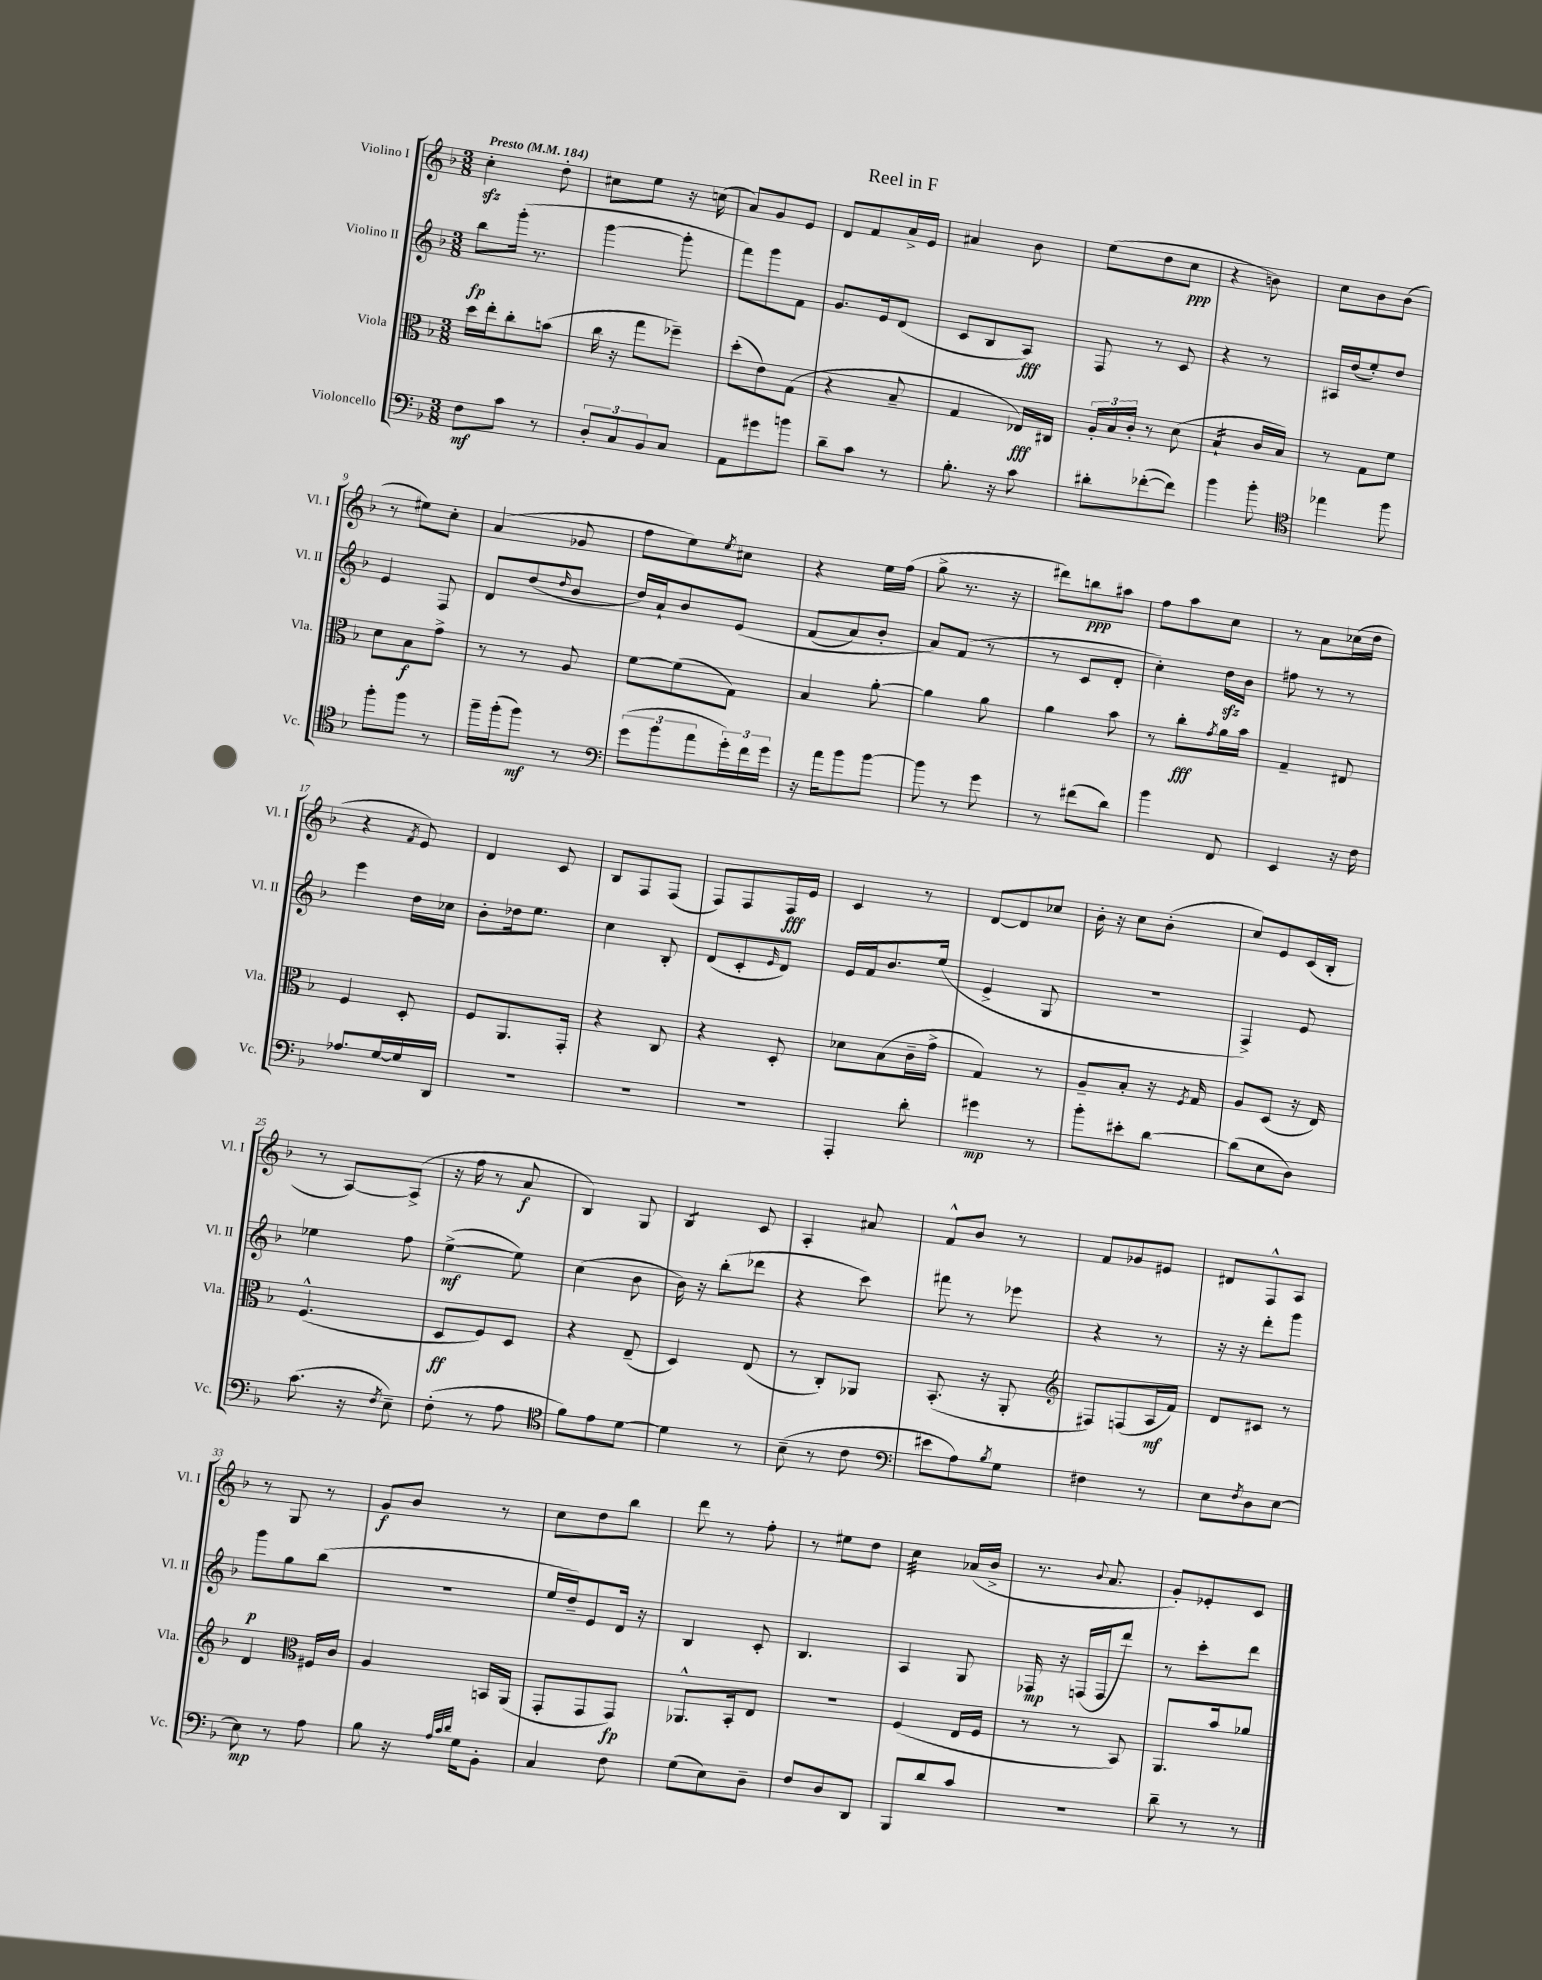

**kern	**kern	**kern	**kern
*staff4	*staff3	*staff2	*staff1
*clefF4	*clefC3	*clefG2	*clefG2
*k[b-]	*k[b-]	*k[b-]	*k[b-]
*M3/8	*M3/8	*M3/8	*M3/8
*MM184	*MM184	*MM184	*MM184
8F	16dd	8bb-	4cc'
.	16ee'	.	.
8c	8cc'	(16ggg'	.
.	.	8.r	.
8r	(8b	.	8dd'
=	=	=	=
12D'	16cc	[4ggg	8cc#
.	16r	.	.
12C	.	.	.
.	8gg	.	8ee
12BB-	.	.	.
8C	8ff-~)	8ggg']	16r
.	.	.	(16cc
=	=	=	=
8AA	(8dd'	8fff)	8a)
8g#	8e)	8ggg	8g
8b	(8G	8f	8e
=	=	=	=
8d~	4r	8.g	8d
8c	.	.	8f
.	.	16e	.
8r	8B-~	(8d	16a^
.	.	.	16e
=	=	=	=
8.B-'	4G	8c	4a#
.	.	8B-	.
16r	.	.	.
8c	16E-)	8A)	8b-
.	16C#	.	.
=	=	=	=
8d#'	24A'	8F	(8ee
.	24B-	.	.
.	24c'	.	.
([8f-'	8r	8r	8dd
8f-])	(8d	8c	8cc
=	=	=	=
4b-	4B-`	4r	4r
8b-'	16c	8r	8b)
.	16B-)	.	.
=	=	=	=
*clefC4	*	*	*
4ee-	8r	16A#	8cc
.	.	(16dd	.
.	8G	8ee')	8b-
8ff	8f	8dd	(8b-
=	=	=	=
8ff'	8d	4e	8r
8ff	8B-	.	8ee#)
8r	8g^	8F	8cc'
=	=	=	=
16ff~	8r	8d	(4a
(16ff'	.	.	.
8ff)	8r	(8dd	.
.	.	16qqdd	.
8r	8A	8b-	8g-
=	=	=	=
*clefF4	*	*	*
(12g	[8f	16dd)	8ff
.	.	16a`	.
12b-	.	.	.
.	(8f]	8b-	8ee)
12a	.	.	.
.	.	.	8qee
24g')	8G)	&(8e	8cc#
24f	.	.	.
24g	.	.	.
=	=	=	=
16r	4B-	(8f	4r
16a	.	.	.
8b-	.	8a)	.
[8b-	[8a'	8b-'	16ee
.	.	.	(16ff
=	=	=	=
8b-]	4a]	8a&)	8gg^
8r	.	(8f	8.r
8g	8a	8r	.
.	.	.	16r
=	=	=	=
8r	4a	8r	8ddd#)
(8f#	.	8c	8bb
8d)	8b-	8d'	8aa#
=	=	=	=
4b-	8r	4cc')	8ff
.	8cc'	.	8aa
.	8qg	.	.
8FF	16a	16dd	8cc
.	16b-	16b-	.
=	=	=	=
4EE	4G~	8ff#	8r
.	.	8r	8a
16r	8E#	8r	(16cc-
16F	.	.	16dd
=	=	=	=
8.A-	4F	4eee	4r
[16G	.	.	.
.	.	.	8qf
16G]	8D'	16dd	8e)
16DD	.	16cc-	.
=	=	=	=
4.r	8F	8b-'	4d
.	8.AA	16dd-	.
.	.	8.ee	.
.	.	.	8c
.	16GG'	.	.
=	=	=	=
4.r	4r	4cc	8B-
.	.	.	8F
.	8C	8B-'	(8F
=	=	=	=
4.r	4r	(8d	8F)
.	.	8c'	8F
.	.	16qqe	.
.	8D'	8d)	16F
.	.	.	16e
=	=	=	=
4AAA'	8d-	16e	4c
.	.	16f	.
.	(8B-	8.b-	.
8d'	16c~	.	8r
.	16g^	(16ee	.
=	=	=	=
4g#	4G)	4e^	[8d
.	.	.	8d]
8r	8r	8G	8cc-
=	=	=	=
8b-'	8A~	4.r	16b-'
.	.	.	16r
8e#'	8B-'	.	8cc
[8d	16r	.	(8b-'
.	8qF	.	.
.	16G	.	.
=	=	=	=
(8d]	8A	4F^)	8cc)
8E	(8D	.	8e
8D)	16r	8e	(16c
.	16E)	.	16B-'
=	=	=	=
(8.c	(4.F^^	4ee-	8r
.	.	.	[8A)
16r	.	.	.
8qF	.	.	.
8E~)	.	8ff	(8A^]
=	=	=	=
(8F'	8D	([4ee^	16r
.	.	.	16ff
8r	8F)	.	8r
8A	8D	8ee])	8a
=	=	=	=
*clefC4	*	*	*
8f)	4r	(4cc	4B-)
8e	.	.	.
[8d	(8E~	8b-	8G
=	=	=	=
4d]	4D)	16b-)	4B-
.	.	16r	.
.	.	(8bb-'	.
8r	(8E	8ddd-	8c
=	=	=	=
(8B-~	8r	4r	4A'
8r	8C')	.	.
8c	8AA-	8ccc)	8a#
=	=	=	=
*clefF4	*	*	*
8e#	(8.BB-'	8fff#	8f^^
8A)	.	8r	8b-
.	16r	.	.
8qB-	.	.	.
8G	8AA'	8eee-	8r
=	=	=	=
*	*clefG2	*	*
4F#	8F#)	4r	8f
.	(8F	.	8g-
8r	16A	8r	8e#
.	16f)	.	.
=	=	=	=
8E	8d	16r	8d#
.	.	16r	.
8qF	.	.	.
8D	8c#	8ddd'	8F^^
[8E	8r	8ggg	8A
=	=	=	=
8E]	4d	8ggg	8r
8r	.	8gg	8G
*	*clefC3	*	*
8A	16F#	(8bb-	8r
.	16c	.	.
=	=	=	=
8B-	4A	4.r	8g
16r	.	.	8b-
32qqA	.	.	.
32qqc	.	.	.
32qqd	.	.	.
16G	.	.	.
8BB-'	16BB	.	8r
.	(16AA	.	.
=	=	=	=
4C	8GG'	16ee	8cc
.	.	16dd~)	.
.	8GG	8e	8dd
8F	8GG)	16d	8bb-
.	.	16r	.
=	=	=	=
(8G	8.AA-^^	4B-	8ddd
8E)	.	.	8r
.	16BB-'	.	.
8D~	8E	8c'	8ff'
=	=	=	=
8F	4.r	4.B-	8r
8D	.	.	8ee#
8DD	.	.	8dd
=	=	=	=
8BBB-	(4F	4A	4cc
8d	.	.	.
8c	16E	8G	(16a-
.	16F	.	16b-^
=	=	=	=
4.r	8r	16F-	8.r
.	.	16r	.
.	8r	(16F	.
.	.	.	8qqb-
.	.	16F	8.a
.	8BB-)	8ddd)	.
=	=	=	=
8d~	8.AA	8r	8g')
8r	.	8ccc'	8e-'
.	16b-	.	.
8r	8a-	8ddd	8c
==	==	==	==
*-	*-	*-	*-
